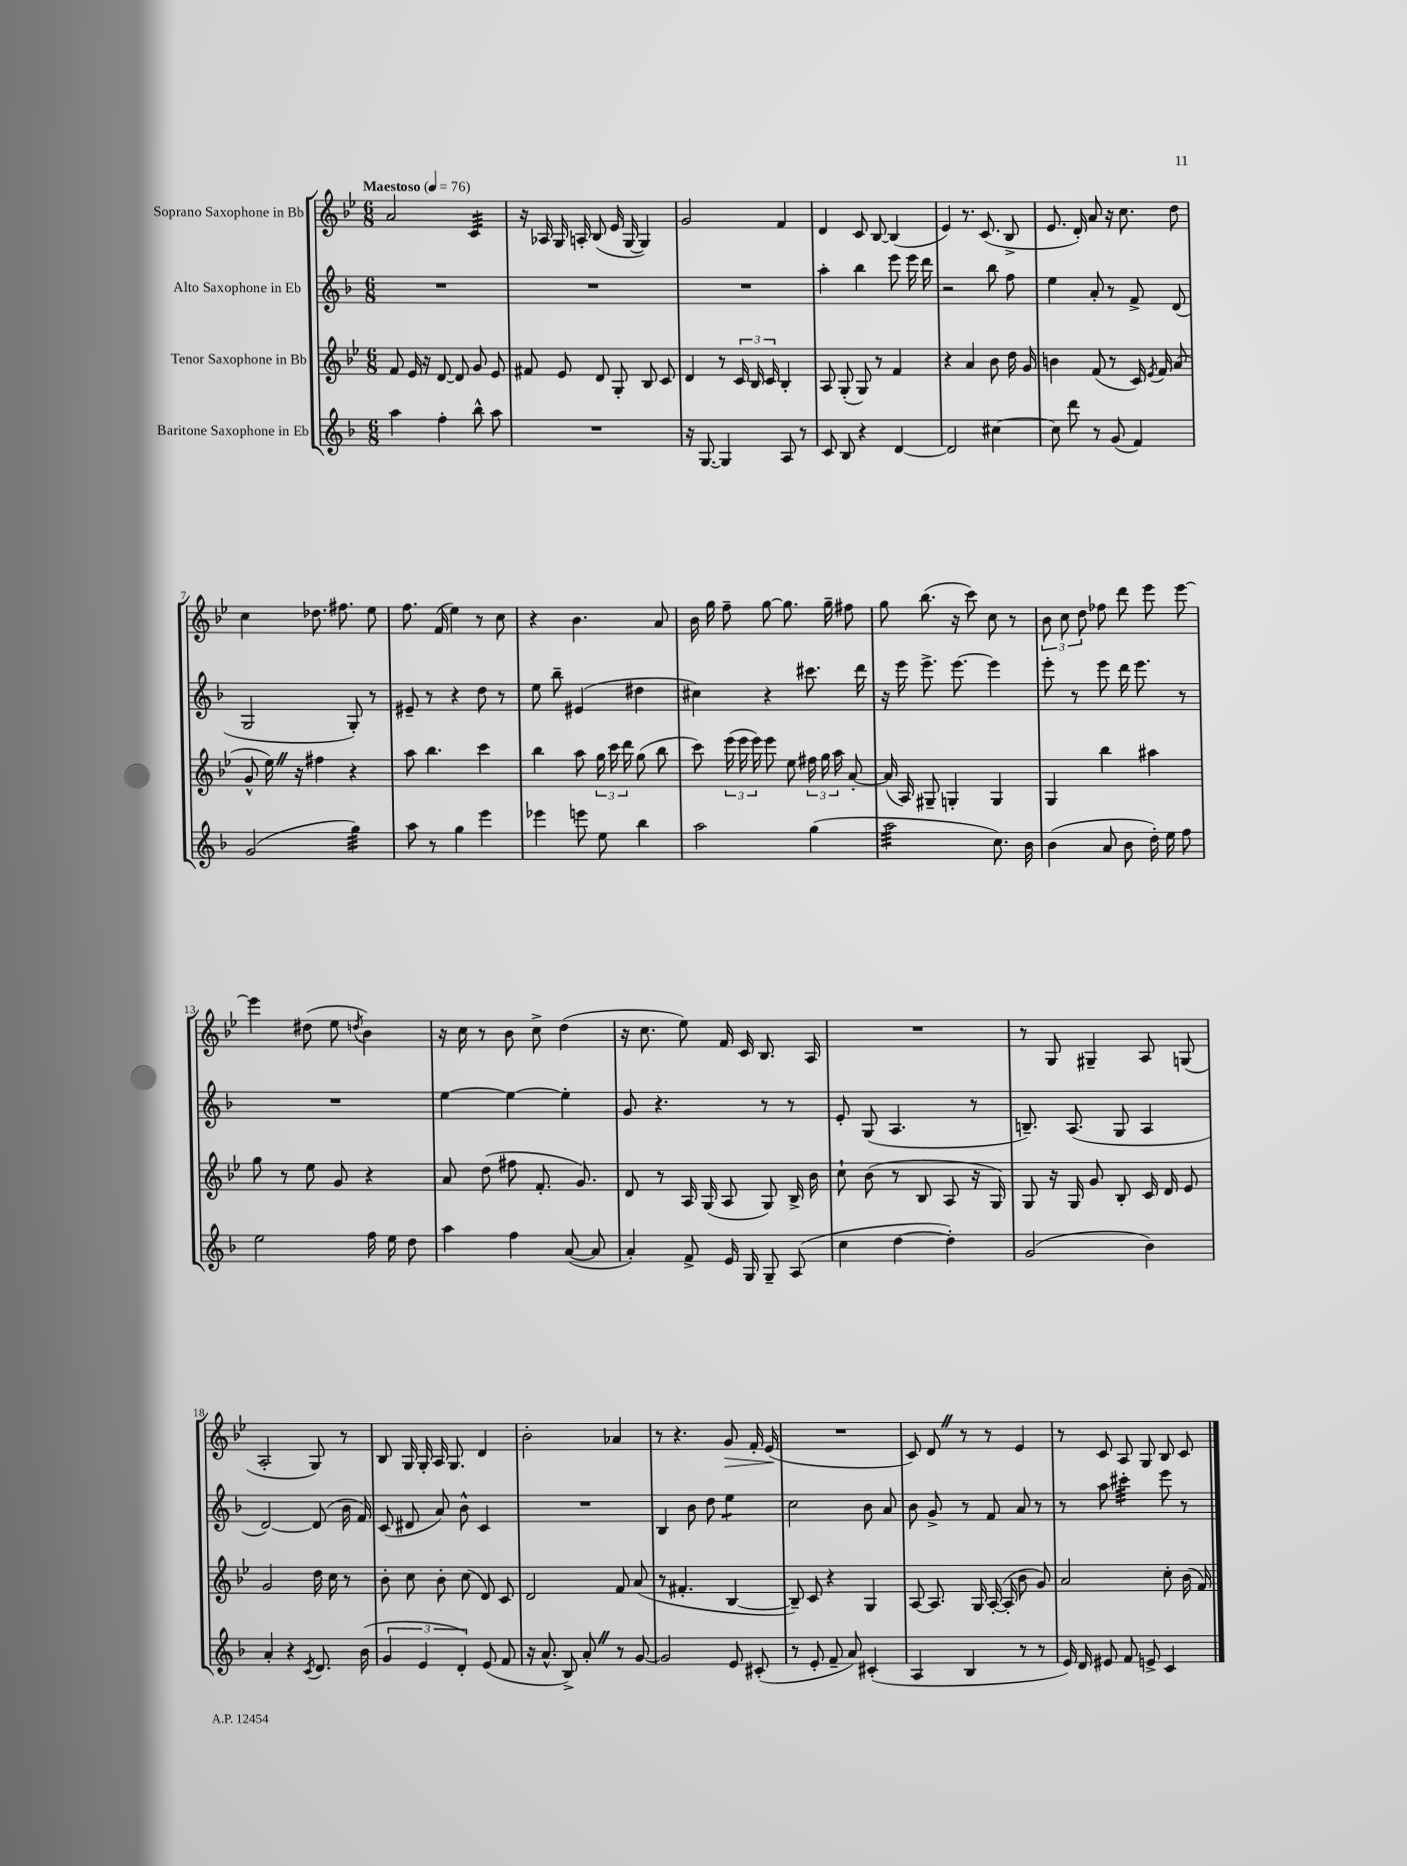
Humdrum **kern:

**kern	**kern	**kern	**kern
*staff4	*staff3	*staff2	*staff1
*clefG2	*clefG2	*clefG2	*clefG2
*k[b-]	*k[b-e-]	*k[b-]	*k[b-e-]
*M6/8	*M6/8	*M6/8	*M6/8
*MM76	*MM76	*MM76	*MM76
4aa	8f	2.r	2a
.	16e-	.	.
.	16r	.	.
4ff'	[8d	.	.
.	8d]	.	.
8bb-^^	8g	.	4c
8aa	8e-	.	.
=	=	=	=
2.r	8f#	2.r	16r
.	.	.	16A-
.	8e-	.	16G
.	.	.	16A'
.	8d	.	(8B-
.	8G'	.	16e-
.	.	.	[16G
.	8B-	.	4G])
.	8c	.	.
=	=	=	=
16r	4d	2.r	2g
[8.G	.	.	.
4G]	8r	.	.
.	24c	.	.
.	24B-	.	.
.	24c	.	.
8A	4B-'	.	4f
8r	.	.	.
=	=	=	=
8c	8A	4aa'	4d
8B-	(8G'	.	.
4r	8G)	4bb-	8c
.	8r	.	[8B-
[4d	4f	8eee	(4B-]
.	.	16eee	.
.	.	16ddd	.
=	=	=	=
2d]	4r	2r	4e-)
.	4a	.	8.r
.	.	.	(8.c
[4cc#	8b-	8bb-	.
.	16dd	8ff	8B-^
.	16g	.	.
=	=	=	=
8cc#]	4b	4ee	8.e-
8ddd	.	.	.
.	.	.	16d')
8r	(8f	8a'	8a
(8g	8r	8r	16r
.	.	.	8.cc
4f)	16c)	8f^	.
.	8qe-	.	.
.	16f	.	.
.	(8a	(8d	8dd
=	=	=	=
(2g	8g^^	2G	4cc
.	16ee-)	.	.
.	16r	.	.
.	4ff#	.	8.dd-
.	.	.	8.ff#
4gg)	4r	8G')	.
.	.	8r	8ee-
=	=	=	=
8aa	8aa	8e#~	8.ff
8r	4.bb-	8r	.
.	.	.	(16f
4gg	.	4r	4ee-)
4eee	4ccc	8dd	8r
.	.	8r	8cc
=	=	=	=
4eee-	4bb-	8ee	4r
.	.	8bb-~	.
8eee	8aa	(4e#	4.b-
8ee	24gg	.	.
.	24ccc	.	.
.	24ddd	.	.
4bb-	(8gg	4dd#	.
.	8bb-	.	8a
=	=	=	=
2aa	8ccc)	4cc#)	16b-
.	.	.	16gg
.	(24eee-	.	8ff~
.	24eee-	.	.
.	24eee-)	.	.
.	8eee-	4r	[8gg
.	8ee-	.	8.gg]
(4gg	24ff#	8.ccc#	.
.	24gg	.	.
.	.	.	16gg~
.	24aa	.	.
.	[8a'	.	8ff#
.	.	16ddd	.
=	=	=	=
2aa	(16a]	16r	8gg
.	16A)	16eee	.
.	8G#~	8.eee^	(8.bb-
.	4G'	.	.
.	.	[8.eee	16r
.	.	.	8ccc)
8.cc)	4G	4eee]	8cc
.	.	.	8r
16b-	.	.	.
=	=	=	=
(4b-	4G	8eee'	12b-
.	.	.	12cc
.	.	8r	.
.	.	.	12dd
8a	4bb-	8eee	8ff-
8b-	.	16ddd	8ddd
.	.	8.eee	.
16dd')	4aa#	.	8eee-
16ee	.	.	.
8ff	.	8r	[8eee-
=	=	=	=
2ee	8gg	2.r	4eee-]
.	8r	.	.
.	8ee-	.	(8dd#
.	8g	.	8ee-
.	.	.	8qdd
16ff	4r	.	4b-)
16ee	.	.	.
8dd	.	.	.
=	=	=	=
4aa	8a	[4ee	16r
.	.	.	16cc
.	(8dd	.	8r
4ff	8ff#	4ee_	8b-
.	8.f'	.	8cc^
([8a	.	4ee']	(4dd
.	8.g)	.	.
8a]	.	.	.
=	=	=	=
4a')	8d	8g	16r
.	.	.	8.cc
.	8r	4.r	.
8f^	16A	.	8ee-)
.	(16G	.	.
16e	8A	.	16f
16G	.	.	16c
8G~	8G)	8r	8.B-
(8A	16B-^	8r	.
.	16b-	.	16A
=	=	=	=
4cc	8cc`	8e'	2.r
.	(8b-	(8G	.
[4dd	8r	4.A	.
.	8B-	.	.
4dd'])	8A	.	.
.	16r	8r	.
.	16G)	.	.
=	=	=	=
(2g	8G	8.B~)	8r
.	16r	.	8G
.	16G	(8.A	.
.	8g	.	4G#~
.	8B-'	8G	.
4b-)	16c	4A	8A
.	16d	.	.
.	8e-	.	(8G
=	=	=	=
4a'	2g	[2d)	2A'
4r	.	.	.
8qc	.	.	.
8.d	16dd	(8d]	8G)
.	16cc	.	.
.	8r	16b-	8r
(16b-	.	16f)	.
=	=	=	=
6g	8b-'	(8c	8B-
.	8cc	8d#	16G
6e	.	.	.
.	.	.	16G'
.	8b-'	8a)	16A
.	.	.	8.G
6d')	.	.	.
.	(8cc	8b-^^	.
(8e	8d)	4c	4d
8f	8c	.	.
=	=	=	=
16r	2d	2.r	2b-'
8.a^^	.	.	.
8B-^)	.	.	.
8a'	.	.	.
8r	8f	.	4a-
[8g	(8a	.	.
=	=	=	=
2g]	8r	4B-	8r
.	4.f#'	.	4.r
.	.	8b-	.
.	.	8dd	.
8e	[4B-	4ee	8g
(8c#'	.	.	16f'
.	.	.	(16e-
=	=	=	=
8r	8B-~])	2cc	2.r
8e'	8c	.	.
8f~	4r	.	.
8a)	.	.	.
(4c#'	4G	8b-	.
.	.	8a	.
=	=	=	=
4A	[8A	8b-	8c)
.	8.A]	8g^	8d
4B-	.	8r	8r
.	16G	.	.
.	([16A'	8f	8r
.	16A']	.	.
8r	8b-	8a	4e-
8r	8g)	8r	.
=	=	=	=
16e)	2a	8r	8r
16d	.	.	.
8e#	.	8aa	8c
8f	.	4ccc#'	8A
8e^	.	.	8G
4c	8cc'	8eee	8B-
.	(16b-	8r	8c
.	16f)	.	.
==	==	==	==
*-	*-	*-	*-
